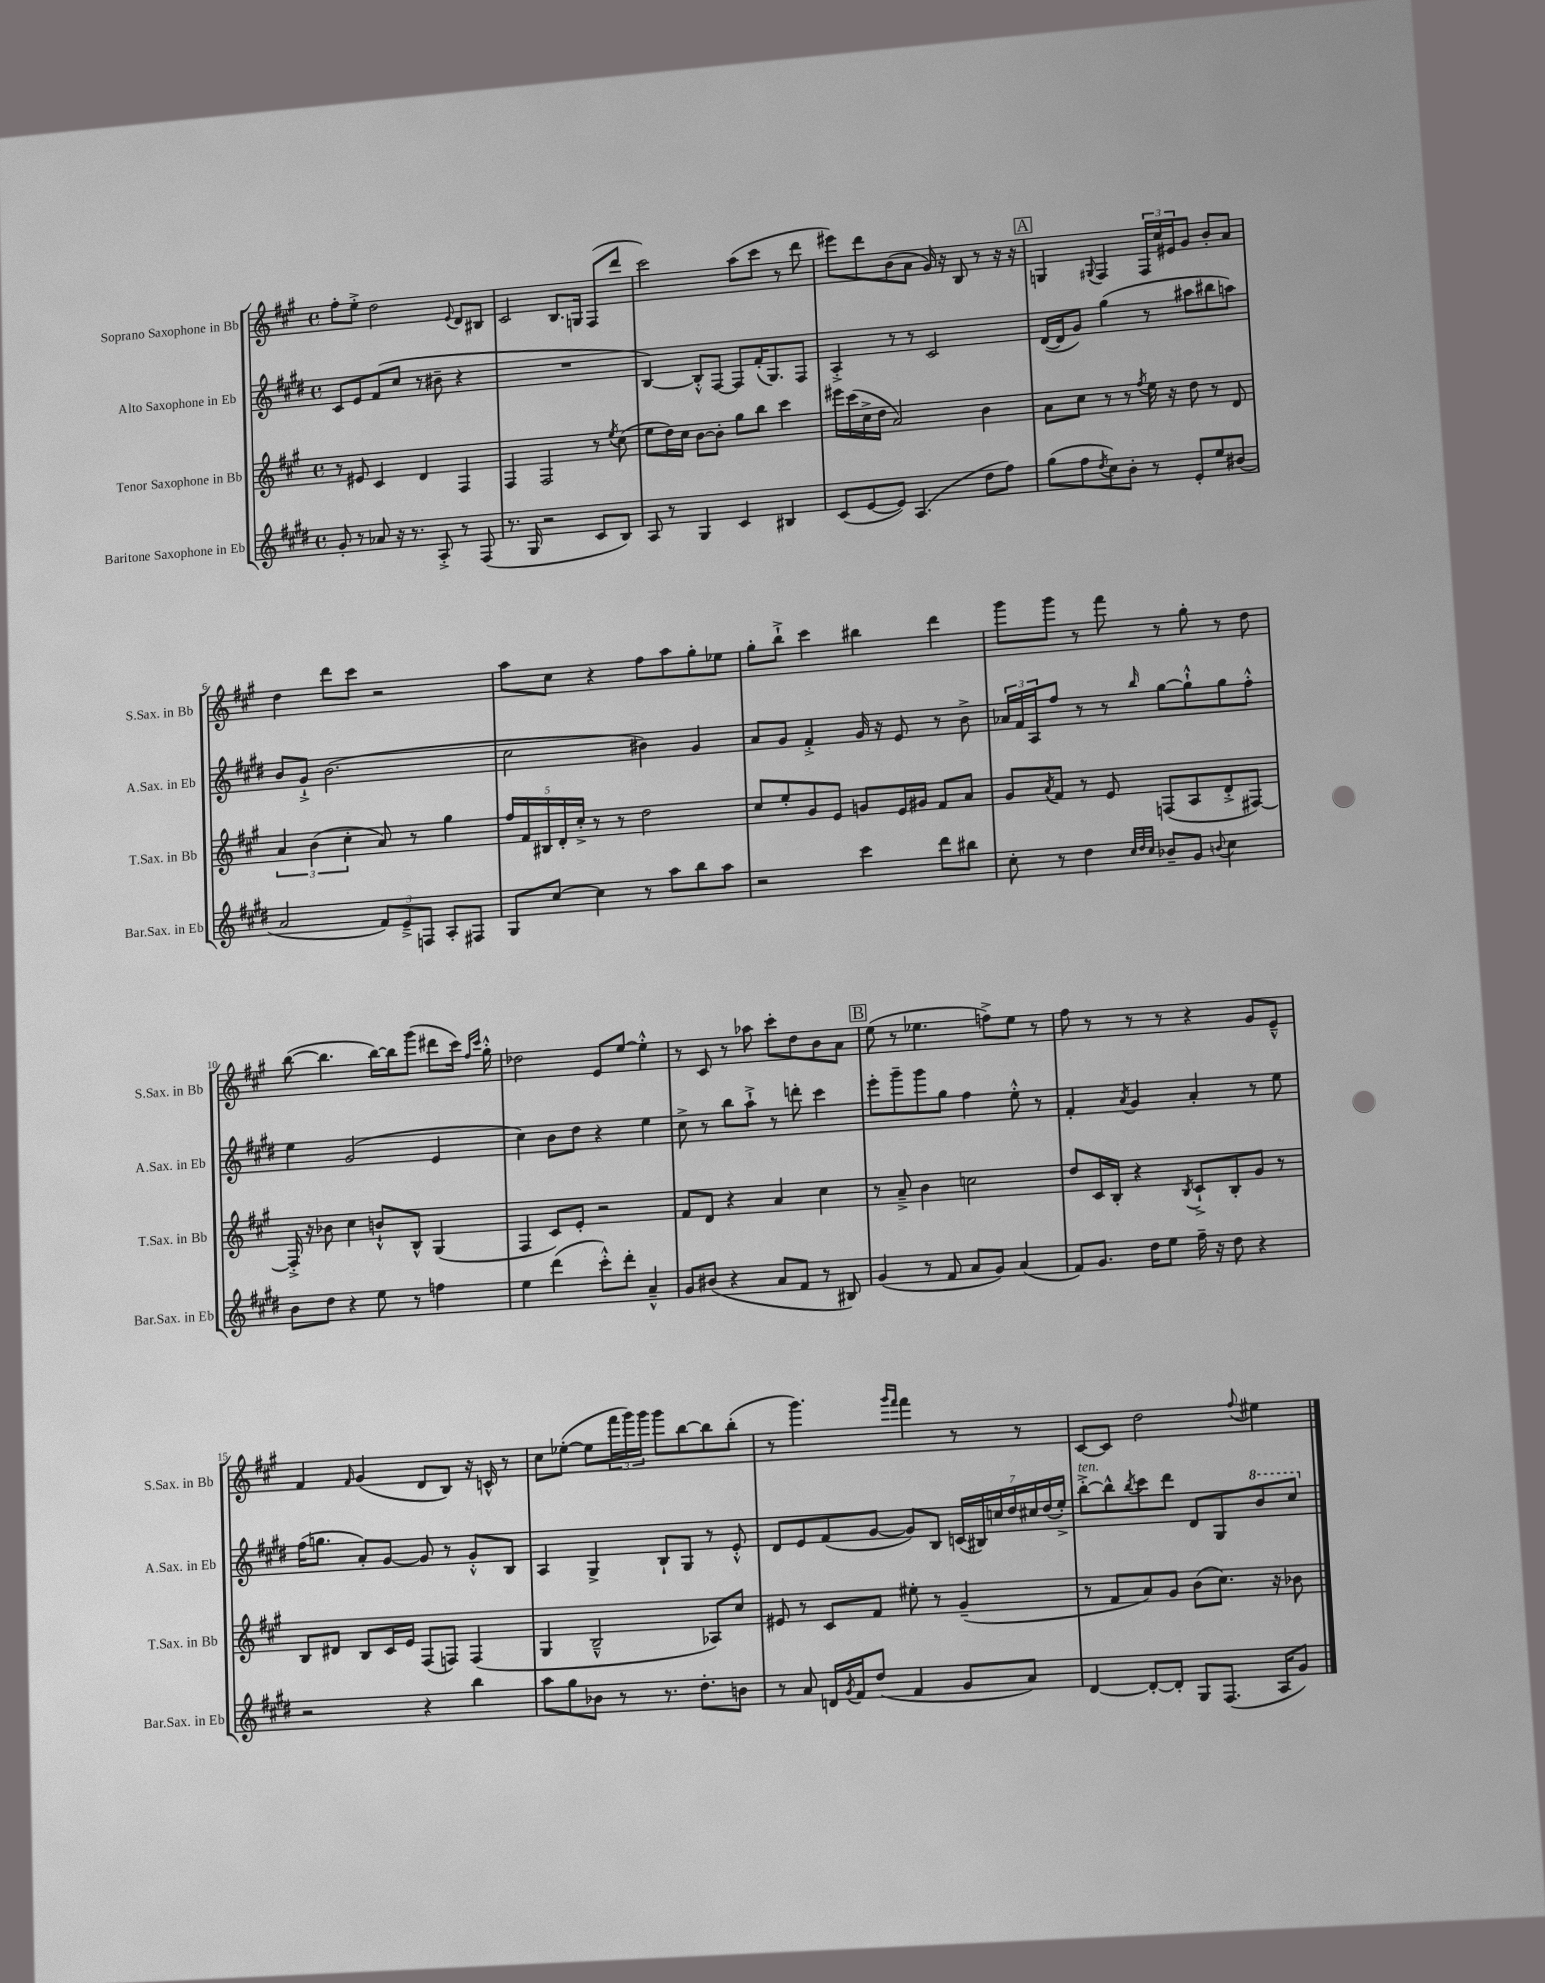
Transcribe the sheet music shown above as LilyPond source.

<<
\new StaffGroup <<
\new Staff = "s0" \with { instrumentName = "Soprano Saxophone in Bb" shortInstrumentName = "S.Sax. in Bb" } {
    \clef treble \key a \major \defaultTimeSignature \time 4/4
    fis''8-. e''8-.-> d''2 \appoggiatura { e'8 } d'8 bis8 |
    cis'2 b8. g16 fis8( d'''8 |
    cis'''2) a''8( cis'''8 r8 d'''8 |
    eis'''8) d'''8 b'8( a'8 gis'16) r16 b8 r8 r16 r16 |
    \mark \markup { \box "A" } g4 \appoggiatura { gis8 } fis4 \tuplet 3/2 { fis16 cis''16 eis'16 } gis'8 b'8-. a'8 |
    d''4 d'''8 cis'''8 r2 |
    a''8 cis''8 r4 fis''8 a''8 gis''8-. ees''8 |
    gis''8-. b''8-!-> cis'''4 bis''4 d'''4 |
    gis'''8 gis'''8 r8 fis'''8 r8 gis''8-. r8 d''8 |
    b''8~( b''4. b''16~) b''16 gis'''8( dis'''8 cis'''16) \grace { fis''16 cis'''16 } gis''16-.-^ |
    des''2 e'8 e''8~ e''4-.-^ |
    r8 cis'8 r8 aes''8 cis'''8-. d''8 b'8 a'8 |
    \mark \markup { \box "B" } e''8( r8 ees''4. f''8->) ees''8 r8 |
    fis''8 r8 r8 r8 r4 gis'8 e'8---^ |
    fis'4 \grace { fis'16 } gis'4( d'8 b8) r16 c'16-^ r8 |
    cis''8 ees''8~-.( ees''8 \tuplet 3/2 { fis'''16 gis'''16) gis'''16 } gis'''8 b''8~ b''8 b''8-.( |
    r8 gis'''4.) \grace { gis'''16 fis'''16 } fis'''4 r8 r8 |
    cis'8~ cis'8 d''2 \appoggiatura { fis''8 } eis''4 \bar "|." |
}
\new Staff = "s1" \with { instrumentName = "Alto Saxophone in Eb" shortInstrumentName = "A.Sax. in Eb" } {
    \clef treble \key e \major \defaultTimeSignature \time 4/4
    cis'8 e'8 fis'8( cis''8 r8 bis'8-- r4 |
    R1 |
    b4~) b8-.-^ fis8~ fis8 fis'16-.( gis8.) fis8 |
    a4-.-> r8 r8 cis'2 |
    \mark \markup { \box "A" } dis'16~( dis'16 gis'8) gis''4( r8 ais''8 bis''8 a''8) |
    b'8 gis'8-!-> b'2.( |
    cis''2 bis'4) gis'4 |
    a'8 gis'8 fis'4-.-> gis'16 r16 e'8 r8 b'8-> |
    \tuplet 3/2 { aes'16 fis'16 a16 } fis''8 r8 r8 \grace { b''16 } gis''8~ gis''8-!-^ gis''8 fis''8-.-^ |
    e''4 gis'2( e'4 |
    cis''4) b'8 dis''8 r4 e''4 |
    cis''8-> r8 b''8 a''8-!-> r8 d'''8-. cis'''4 |
    \mark \markup { \box "B" } e'''8-. gis'''8-- gis'''8 gis''8 fis''4 e''8-.-^ r8 |
    fis'4-. \acciaccatura { a'8 } gis'4 a'4-. r8 e''8 |
    fis''16( g''8. a'8-.) gis'8~ gis'8 r8 gis'8-.-^ b8 |
    a4 gis4-> b8-! gis8 r8 e'8-.-^ |
    dis'8 e'8 fis'8( gis'8~ gis'8) b8 \tuplet 7/4 { c'16( bis16) c''16 dis''16 cis''16 dis''16( e''16-.->) } |
    b''8~-.->^\markup { \italic "ten." } b''8-^ \acciaccatura { b''8 } cis'''8 dis'''8 dis'8 gis8 \ottava #1 b''8 cis'''8 \ottava #0 \bar "|." |
}
\new Staff = "s2" \with { instrumentName = "Tenor Saxophone in Bb" shortInstrumentName = "T.Sax. in Bb" } {
    \clef treble \key a \major \defaultTimeSignature \time 4/4
    r8 eis'8 cis'4 d'4 fis4 |
    fis4 fis2 r8 \acciaccatura { e''8 } cis''8( |
    e''8 d''16) cis''16 b'8~ b'8-. gis''8 b''8 cis'''4 |
    eis'''16 cis'''16( cis''16-> d''16 a'2) b'4 |
    \mark \markup { \box "A" } a'8 cis''8 r8 r8 \acciaccatura { fis''8 } e''16 r16 d''8 r8 d'8 |
    \tuplet 3/2 { a'4 b'4( cis''4-. } a'8) r8 gis''4 |
    \tuplet 5/4 { fis''16 fis'16 bis16 d'16-. cis''16-.-> } r8 r8 d''2 |
    cis''8 e''8-. gis'8 e'8 g'8 e'16 gis'16 fis'8 a'8 |
    gis'8 \acciaccatura { a'8 } fis'8 r8 e'8 f8( a8 d'8-.-> fis8~) |
    fis16-.-> r16 bes'8 cis''4 b'8-!-^ b8-^ gis4( |
    fis4 cis'8) e'8-. r2 |
    fis'8 d'8 r4 a'4 cis''4 |
    \mark \markup { \box "B" } r8 a'8---> b'4 c''2 |
    d''8 cis'16 b16-. r4 \acciaccatura { b8 } cis'8-!-> b8-. gis'8 r8 |
    b8 dis'8 b8 cis'16 e'16 fis8( f8) f4( |
    gis4 b2---^ aes8) cis''8 |
    eis'8 r8 cis'8 fis'8 eis''8-. r8 gis'4--( |
    r8 fis'8 a'8) gis'8 b'8( cis''8.) r16 bes'8 \bar "|." |
}
\new Staff = "s3" \with { instrumentName = "Baritone Saxophone in Eb" shortInstrumentName = "Bar.Sax. in Eb" } {
    \clef treble \key e \major \defaultTimeSignature \time 4/4
    gis'8-. r8 aes'8 r16 r8. a8-.-> r8 fis8( |
    r8. gis16 r2 cis'8 b8) |
    a8 r8 gis4 cis'4 bis4 |
    cis'8( e'8~ e'8) a4.( dis''8 fis''8) |
    \mark \markup { \box "A" } gis''8( fis''8 \acciaccatura { dis''8 } cis''8) b'8-. r8 e'8-. e''8 bis'8( |
    a'2 \tuplet 3/2 { fis'8) e'8---> f8 } a8-. fis8 |
    gis8 cis''8~ cis''4 r8 a''8 b''8 a''8 |
    r2 cis'''4 dis'''8 bis''8 |
    cis''8-. r8 dis''4 \grace { cis''32 dis''32 cis''32 } bes'8-- gis'8 \appoggiatura { b'8 } cis''4 |
    b'8 dis''8 r4 e''8 r8 f''4 |
    e''4 dis'''4( cis'''8-.-^) dis'''8-. a'4---^ |
    gis'8 bis'8( r4 a'8 fis'8 r8 bis8) |
    \mark \markup { \box "B" } gis'4( r8 fis'8 a'8 gis'8) a'4( |
    fis'8) gis'8. dis''16 e''8 fis''16-- r16 dis''8 r4 |
    r2 r4 b''4 |
    a''8 gis''8 bes'8 r8 r8. dis''8.-. b'8 |
    r8 a'8 d'16 \acciaccatura { gis'8 } fis'16 dis''8( fis'4 gis'8 a'8) |
    dis'4~ dis'8~-. dis'8-. gis8 fis8.( a16 gis'8) \bar "|." |
}
>>
>>
